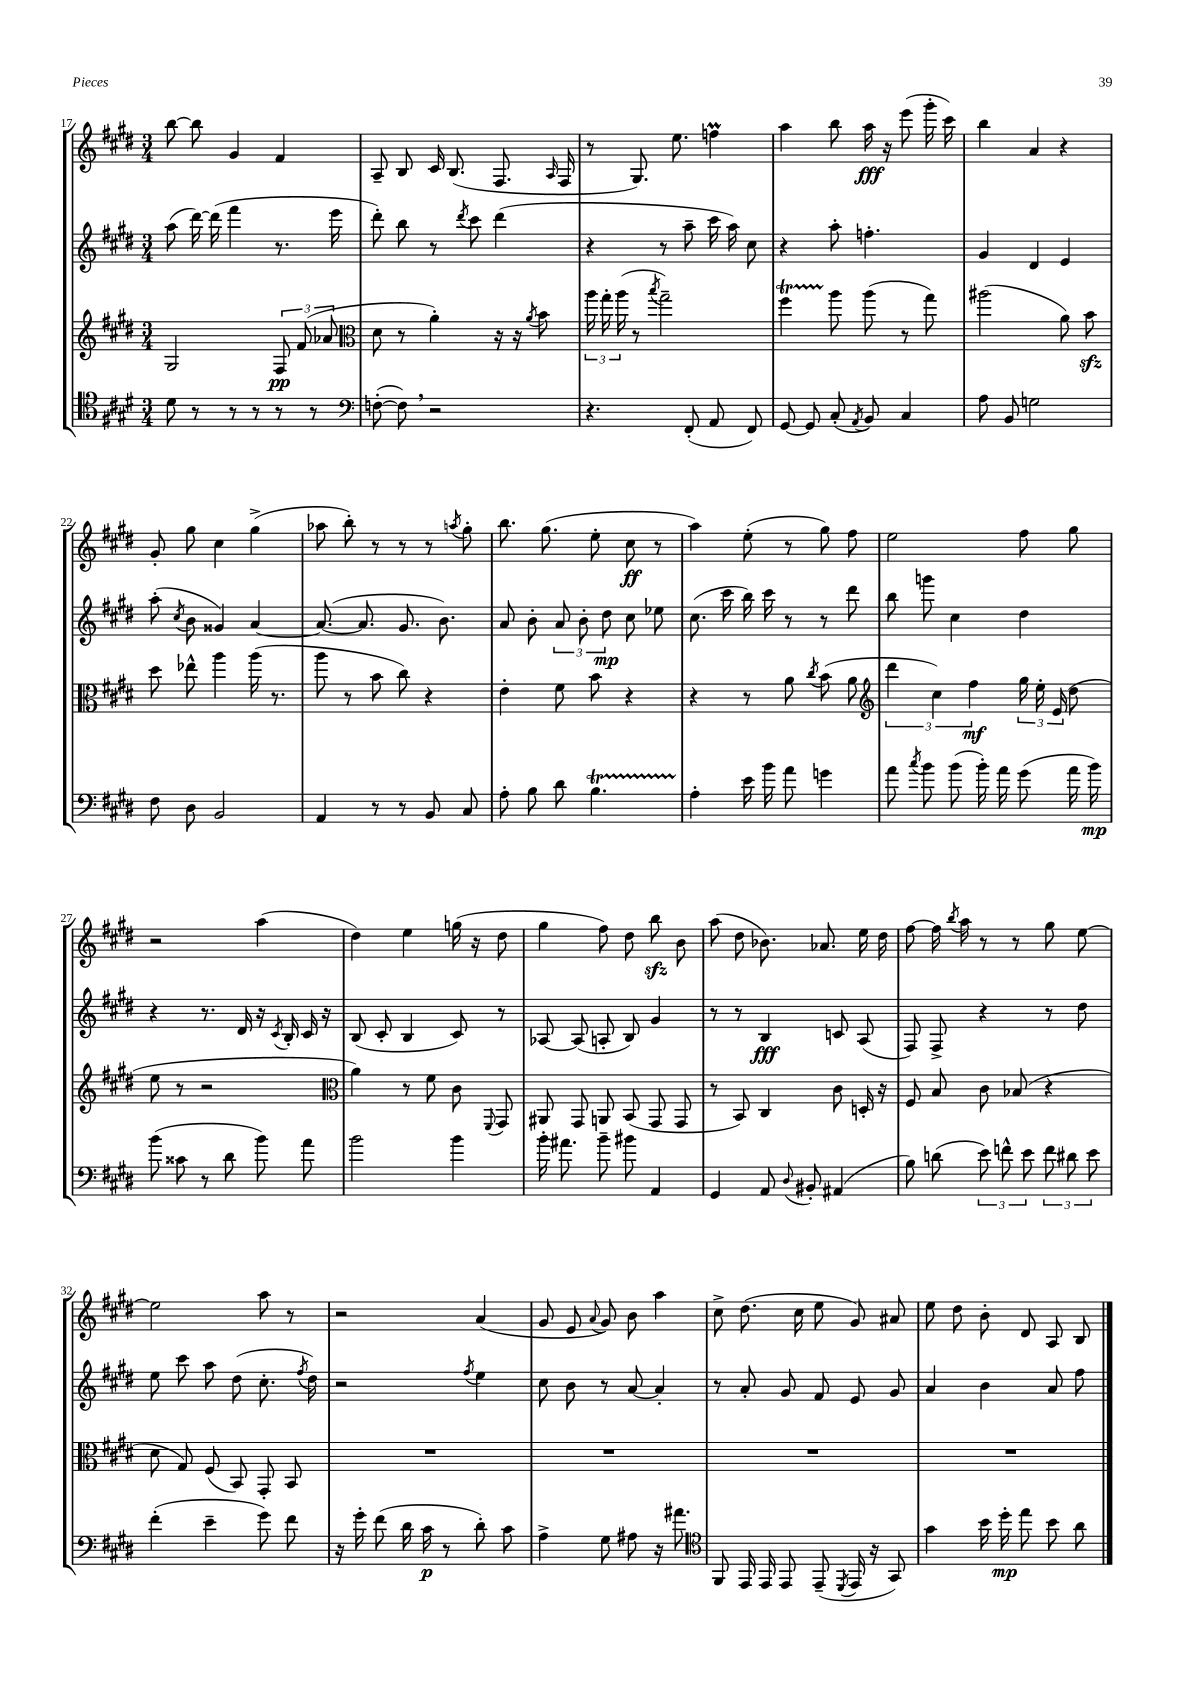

**kern	**kern	**kern	**kern
*staff4	*staff3	*staff2	*staff1
*clefC4	*clefG2	*clefG2	*clefG2
*k[f#c#g#d#]	*k[f#c#g#d#]	*k[f#c#g#d#]	*k[f#c#g#d#]
*M3/4	*M3/4	*M3/4	*M3/4
8d#\	2G#/	(8aa\	[8bb\
8r	.	[16ddd#\)	8bb\]
.	.	(16ddd#\]	.
8r	.	4fff#\	4g#/
8r	.	.	.
8r	12F#/	8.r	4f#/
.	(12f#/	.	.
8r	.	.	.
.	12a-/	.	.
.	.	16eee\	.
=	=	=	=
*clefF4	*clefC3	*	*
([8F'\	8d#\	8ddd#'\)	8A~/
8F\])	8r	8bb\	8B/
2r	4a'\)	8r	16c#/
.	.	.	(8.B/
.	.	8qddd#/	.
.	.	8ccc#\	.
.	16r	(4ddd#\	8.F#/
.	16r	.	.
.	8qa/	.	.
.	8b\	.	.
.	.	.	16qqA/
.	.	.	16F#/
=	=	=	=
4.r	24aa\	4r	8r
.	24gg#'\	.	.
.	(24aa\	.	.
.	8r	.	8.G#/)
.	8qbb/	.	.
.	2gg#~\)	8r	.
.	.	.	8.ee\
(8FF#'/	.	8aa~\	.
8AA/	.	16ccc#\	4ff\
.	.	16aa\)	.
8FF#/)	.	8cc#\	.
=	=	=	=
[8GG#/	4ff#\	4r	4aa\
8GG#/]	.	.	.
(8C#'/	8aa\	8aa'\	8bb\
8qAA/	.	.	.
8BB/)	(8aa\	4.ff'\	16aa\
.	.	.	16r
4C#/	8r	.	(8eee\
.	8gg#\)	.	16ggg#'\
.	.	.	16ccc#\)
=	=	=	=
8A\	(2aa#\	4g#/	4bb\
8BB/	.	.	.
2G\	.	4d#/	4a/
.	8a\)	4e/	4r
.	8b\	.	.
=	=	=	=
8F#\	8dd#\	(8aa'\	8g#'/
.	.	8qcc#/	.
8D#\	8ee-^^\	8b\	8gg#\
2BB/	4aa\	4g##/)	4cc#\
.	(16aa\	[4a/	(4gg#^\
.	8.r	.	.
=	=	=	=
4AA/	8aa\	(8.a/_	8aa-\
.	8r	.	8bb'\)
.	.	8.a/]	.
8r	8b\	.	8r
8r	8cc#\)	8.g#/	8r
8BB/	4r	.	8r
.	.	8.b\)	.
.	.	.	8qaa/
8C#/	.	.	8gg#'\
=	=	=	=
8A'\	4e'\	8a/	8.bb\
8B\	.	8b'\	.
.	.	.	(8.gg#\
8d#\	8f#\	12a/	.
.	.	12b'\	.
4.B\	8b\	.	8ee'\
.	.	12dd#\	.
.	4r	8cc#\	8cc#\
.	.	8ee-\	8r
=	=	=	=
4A'\	4r	(8.cc#\	4aa\)
.	.	16ccc#\	.
16e\	8r	16bb\)	(8ee'\
16b\	.	16ccc#\	.
8a\	8a\	8r	8r
.	8qcc#/	.	.
4g\	(8b\	8r	8gg#\)
.	8a\	8ddd#\	8ff#\
=	=	=	=
*	*clefG2	*	*
8a\	6ddd#\	8bb\	2ee\
8qcc#/	.	.	.
8b\	.	8ggg\	.
.	6cc#\)	.	.
(8b\	.	4cc#\	.
.	6ff#\	.	.
16b'\)	.	.	.
16a\	.	.	.
(8g#\	24gg#\	4dd#\	8ff#\
.	24ee'\	.	.
.	(24e/	.	.
16a\	8dd#\	.	8gg#\
16b\)	.	.	.
=	=	=	=
(8b\	8ee\	4r	2r
8c##\	8r	.	.
8r	2r	8.r	.
8d#\	.	.	.
.	.	16d#/	.
8b\)	.	16r	(4aa\
.	.	8qc#/	.
.	.	16B'/	.
8a\	.	16c#/	.
.	.	16r	.
=	=	=	=
*	*clefC3	*	*
2b\	4a\)	(8B/	4dd#\)
.	.	8c#'/	.
.	8r	4B/	4ee\
.	8f#\	.	.
4b\	8c#\	8c#/)	(16gg\
.	.	.	16r
.	8qqFF#/	.	.
.	8GG#/	8r	8dd#\
=	=	=	=
16b'\	8AA#/	[8A-/	4gg#\
8.a#\	.	.	.
.	8GG#/	(8A-/]	.
8b~\	8AA/	8A'/	8ff#\)
8b#\	(8BB/	8B/)	8dd#\
4AA/	8GG#/	4g#/	8bb\
.	8GG#/	.	8b\
=	=	=	=
4GG#/	8r	8r	(8aa\
.	8BB/)	8r	8dd#\
8AA/	4C#/	4B/	8.b-\)
8qqD#/	.	.	.
8BB#'/	.	.	.
.	.	.	8.a-/
(4AA#/	8c#\	8c/	.
.	16D'/	(8A/	16ee\
.	16r	.	16dd#\
=	=	=	=
8B\)	8F#/	8F#/)	[8ff#\
(8d\	8B/	8F#^/	16ff#\]
.	.	.	8qbb/
.	.	.	16aa\
12e\)	8c#\	4r	8r
12f^^\	.	.	.
.	(8B-/	.	8r
12e\	.	.	.
12f\	4r	8r	8gg#\
12d#\	.	.	.
.	.	8dd#\	[8ee\
12e\	.	.	.
=	=	=	=
(4f#'\	8d#\	8ee\	2ee\]
.	8G#/)	8ccc#\	.
4e~\	(8F#/	8aa\	.
.	8BB/)	(8dd#\	.
8g#\)	8GG#'/	8.cc#'\	8aa\
8f#\	8BB/	.	8r
.	.	8qff#/	.
.	.	16dd#\)	.
=	=	=	=
16r	2.r	2r	2r
16g#'\	.	.	.
(8f#\	.	.	.
16d#\	.	.	.
16c#\	.	.	.
8r	.	.	.
.	.	8qff#/	.
8d#'\)	.	4ee\	(4a/
8c#\	.	.	.
=	=	=	=
4A^\	2.r	8cc#\	8g#/
.	.	8b\	8e/
.	.	.	8qqa/
8G#\	.	8r	8g#/)
8A#\	.	[8a/	8b\
16r	.	4a'/]	4aa\
8.a#\	.	.	.
=	=	=	=
*clefC4	*	*	*
8FF#/	2.r	8r	8cc#^\
16EE/	.	8a'/	(8.dd#\
16EE/	.	.	.
8EE/	.	8g#/	.
.	.	.	16cc#\
(8EE~/	.	8f#/	8ee\
8qDD#/	.	.	.
16EE/	.	8e/	8g#/)
16r	.	.	.
8GG#/)	.	8g#/	8a#/
=	=	=	=
4g#\	2.r	4a/	8ee\
.	.	.	8dd#\
16b\	.	4b\	8b'\
16dd#'\	.	.	.
8ee\	.	.	8d#/
8b\	.	8a/	8A/
8a\	.	8ff#\	8B/
==	==	==	==
*-	*-	*-	*-
